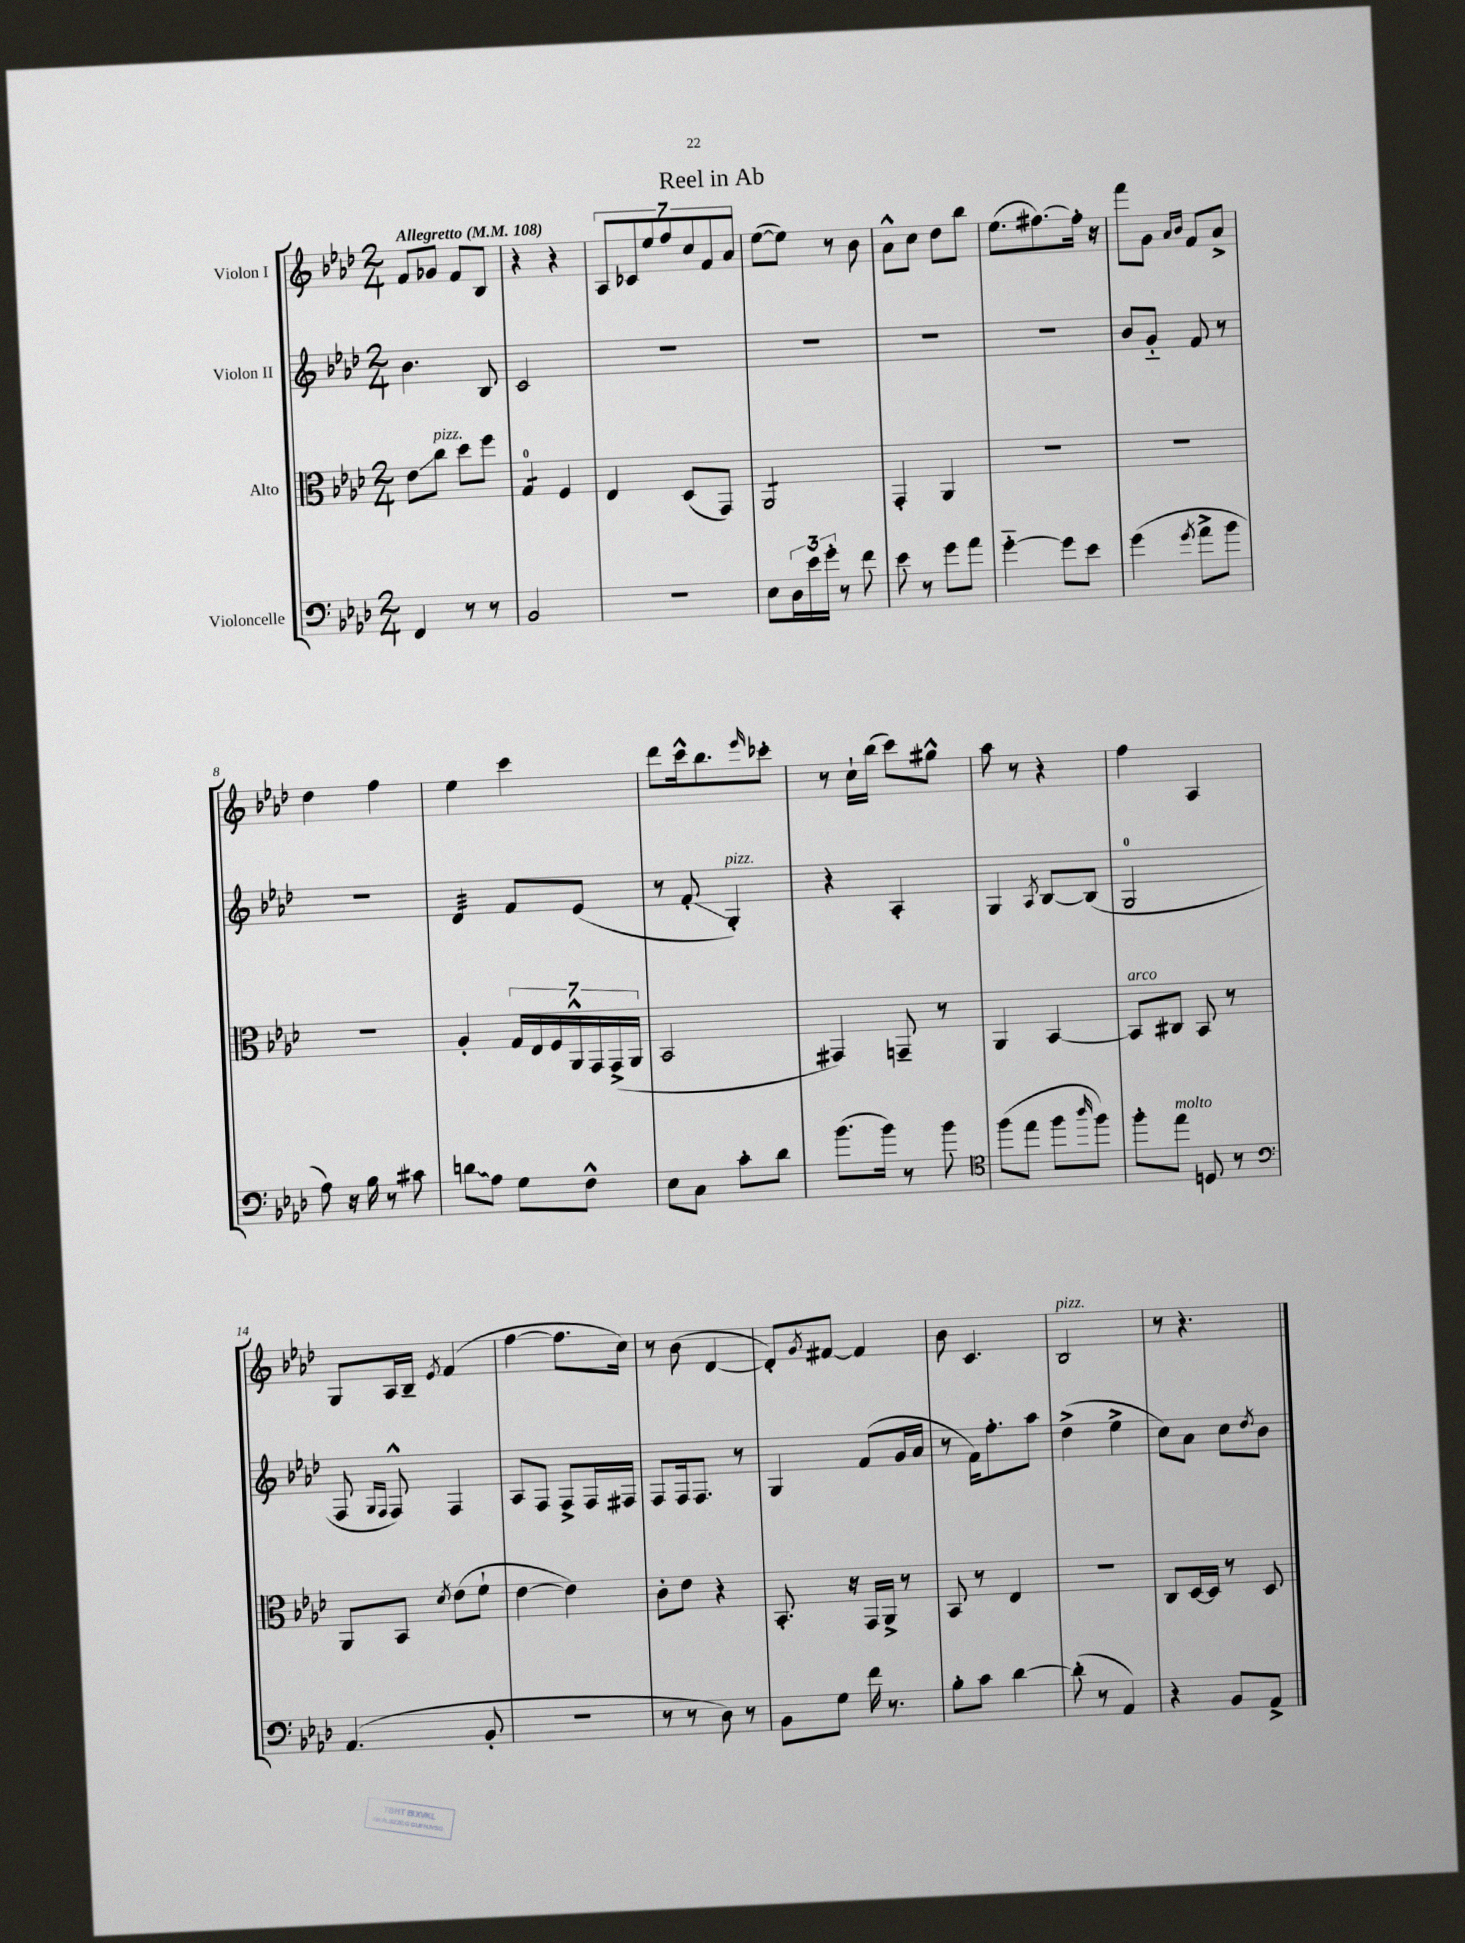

**kern	**kern	**kern	**kern
*staff4	*staff3	*staff2	*staff1
*clefF4	*clefC3	*clefG2	*clefG2
*k[b-e-a-d-]	*k[b-e-a-d-]	*k[b-e-a-d-]	*k[b-e-a-d-]
*M2/4	*M2/4	*M2/4	*M2/4
*MM108	*MM108	*MM108	*MM108
4FF	8e-	4.b-	8f
.	8cc	.	8g-
8r	8dd-	.	8f
8r	8ff	8B-	8B-
=	=	=	=
2BB-	4G	2c	4r
.	4F	.	4r
=	=	=	=
2r	4E-	2r	14A-
.	.	.	14c-
.	.	.	14ee-
.	.	.	14ff
.	(8D-	.	.
.	.	.	14cc
.	.	.	14f
.	8GG)	.	.
.	.	.	14a-
=	=	=	=
8E-	2AA-	2r	([8ee-
24D-	.	.	8ee-])
24e-	.	.	.
24g'	.	.	.
8r	.	.	8r
8f	.	.	8b-
=	=	=	=
8e-	4GG'	2r	8a-^^
8r	.	.	8cc
8g	4AA-	.	8dd-
8a-	.	.	8bb-
=	=	=	=
[4g'~	2r	2r	(8.ee-
.	.	.	[8.ff#)
8g]	.	.	.
8e-	.	.	16ff#']
.	.	.	16r
=	=	=	=
(4g	2r	8b-	8fff
.	.	8g'~	8g
.	.	.	16qqa-
8qg	.	.	16qqb-
8a-^	.	8f	8f
8b-	.	8r	8a-^
=	=	=	=
8A-)	2r	2r	4dd-
16r	.	.	.
16B-	.	.	.
8r	.	.	4ff
8c#	.	.	.
=	=	=	=
8d	4A-'	4d-	4ee-
8A-	.	.	.
8G	28G	8f	4ccc
.	28E-	.	.
.	28F	.	.
.	28AA-^^	.	.
8F^^	.	(8e-	.
.	28GG	.	.
.	(28GG^	.	.
.	28AA-	.	.
=	=	=	=
8E-	2BB-	8r	8ddd-
8C	.	8f'	16ccc^^
.	.	.	8.bb-
8c'	.	4G')	.
.	.	.	16qqeee-
8d-	.	.	8ccc-'
=	=	=	=
(8.b-	4GG#)	4r	8r
.	.	.	16cc`
16b-)	.	.	(16bb-
8r	8GG~	4A-'	8ccc)
8b-	8r	.	8gg#^^
=	=	=	=
*clefC4	*	*	*
(8ff	4AA-	4G	8aa-
8ee-	.	.	8r
.	.	8qA-	.
8ff	[4BB-	[8B-	4r
16qqaa-	.	.	.
8ff)	.	(8B-]	.
=	=	=	=
8ff'	8BB-]	2G	4ff
8ee-	8C#	.	.
8D	8BB-	.	4A-
8r	8r	.	.
=	=	=	=
*clefF4	*	*	*
(4.AA-	8AA-	8F	8G
.	.	16qqG	.
.	.	16qqF	.
.	8BB-	8F^^)	16A-
.	.	.	16B-~
.	8qd-	.	8qe-
.	(8e-	4F	(4f
8BB-'	8f`	.	.
=	=	=	=
2r	[4e-	8A-	[4ff
.	.	8F	.
.	4e-])	8F^	8.ff]
.	.	16F	.
.	.	16F#	16cc)
=	=	=	=
8r	8c'	8F	8r
8r	8e-	16F	(8b-
.	.	8.F	.
8D-)	4r	.	[4d-
8r	.	8r	.
=	=	=	=
8BB-	8.BB-'	4G	8d-'])
.	.	.	8qg
8G	.	.	[8f#
.	16r	.	.
16f	16GG	(8f	4f#]
8.r	16AA-^	.	.
.	8r	16g	.
.	.	16a-	.
=	=	=	=
8B-'	8BB-	8r	8b-
8c	8r	16f)	4.c
.	.	8.ff'	.
[4d-	4E-	.	.
.	.	8aa-	.
=	=	=	=
(8d-']	2r	(4dd-^	2B-
8r	.	.	.
4AA-)	.	4ee-^	.
=	=	=	=
4r	8C	8cc)	8r
.	[16D-	8a-	4.r
.	16D-]	.	.
8BB-	8r	8cc	.
.	.	8qdd-	.
8AA-^	8D-	8b-	.
==	==	==	==
*-	*-	*-	*-
